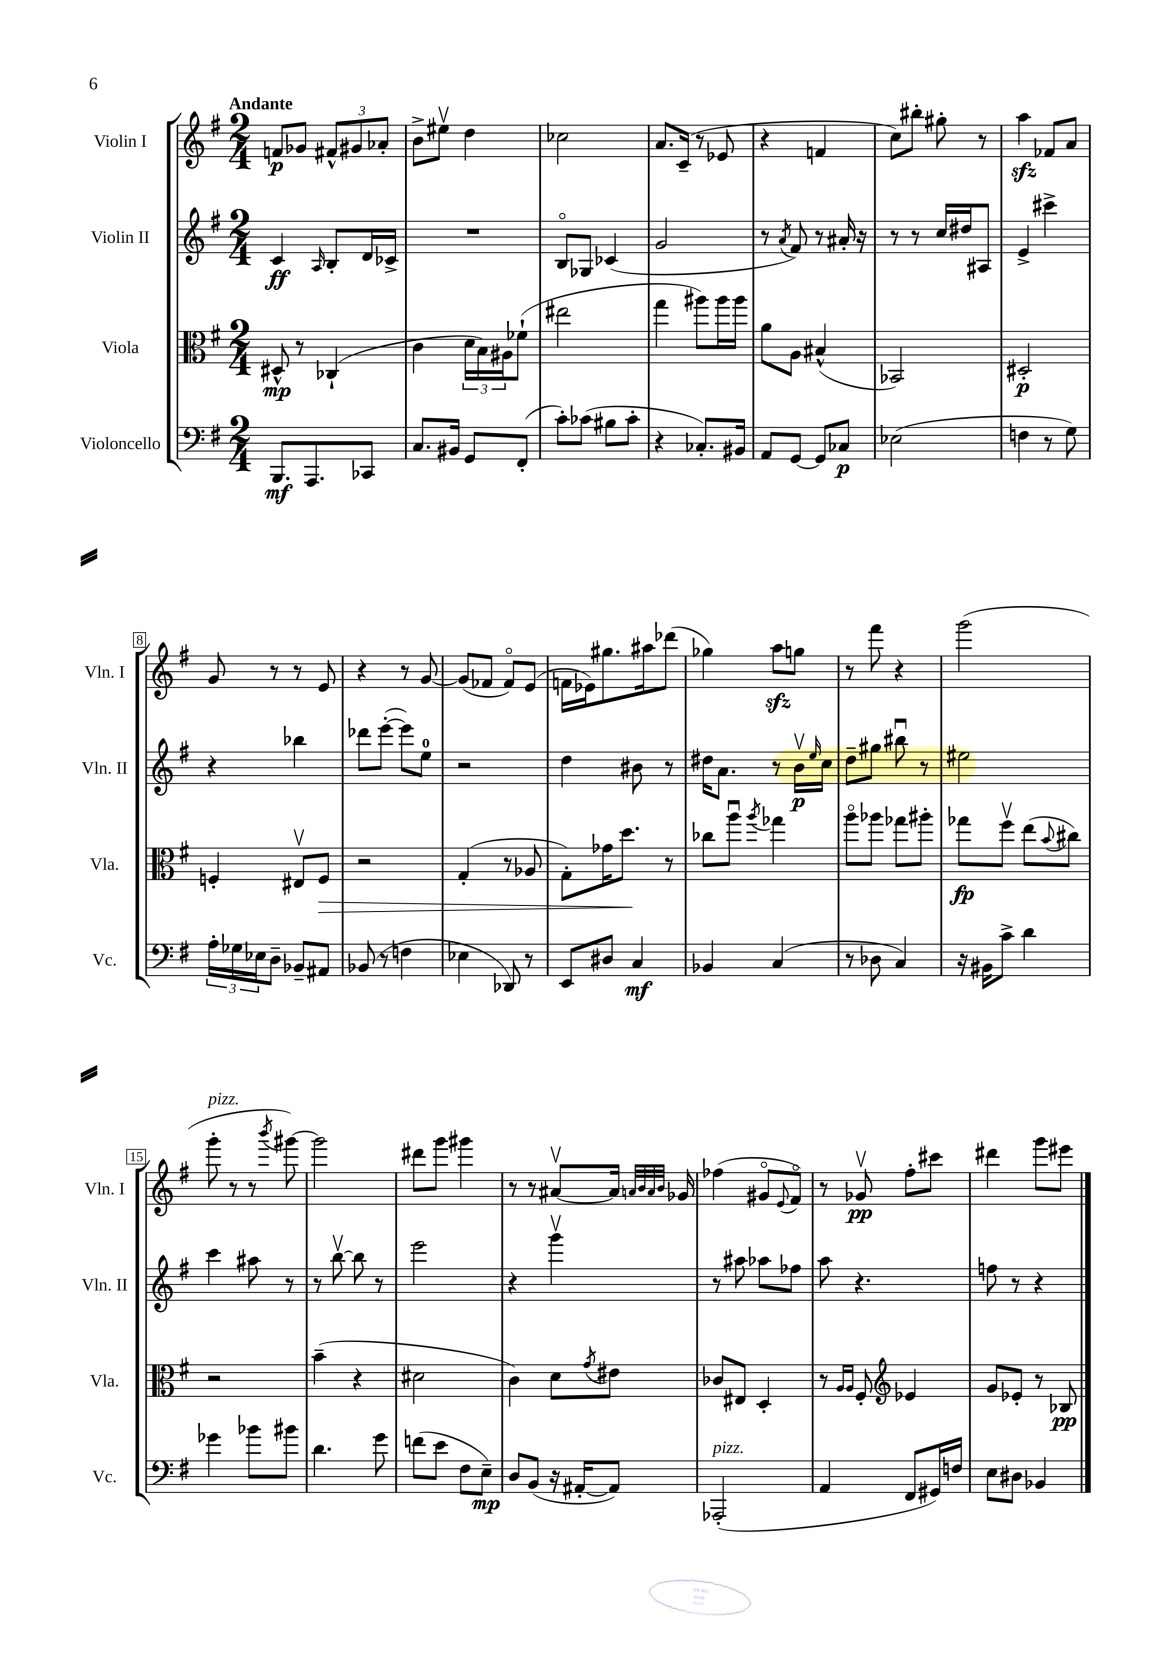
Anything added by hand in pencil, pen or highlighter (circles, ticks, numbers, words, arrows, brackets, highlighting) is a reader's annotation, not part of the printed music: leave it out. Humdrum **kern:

**kern	**dynam	**kern	**dynam	**kern	**dynam	**kern	**dynam
*part4	*part4	*part3	*part3	*part2	*part2	*part1	*part1
*staff4	*staff4	*staff3	*staff3	*staff2	*staff2	*staff1	*staff1
*I"Violoncello	*	*I"Viola	*	*I"Violin II	*	*I"Violin I	*
*I'Vc.	*	*I'Vla.	*	*I'Vln. II	*	*I'Vln. I	*
*clefF4	*	*clefC3	*	*clefG2	*	*clefG2	*
*k[f#]	*	*k[f#]	*	*k[f#]	*	*k[f#]	*
*M2/4	*	*M2/4	*	*M2/4	*	*M2/4	*
=1	=1	=1	=1	=1	=1	=1	=1
!	!	!	!	!	!	!LO:TX:a:B:t=Andante	!
8.BBB/L	mf	8D#X^^/	mp	4c/	ff	8fn/L	p
.	.	8r	.	.	.	8g-X/J	.
8.AAA/	.	.	.	.	.	.	.
.	.	.	.	16qqA/	.	.	.
.	.	(4C-X`/	.	8B'/L	.	12f#X^^/L	.
.	.	.	.	.	.	12g#X/	.
8CC-X/J	.	.	.	16d/L	.	.	.
.	.	.	.	.	.	12a-X'/J	.
.	.	.	.	16c-X^/JJ	.	.	.
=2	=2	=2	=2	=2	=2	=2	=2
8.C/L	.	4c\	.	2r	.	8b^\L	.
.	.	.	.	.	.	8ee#Xv\J	.
16BB#X/Jk	.	.	.	.	.	.	.
8GG/L	.	24d\LL	.	.	.	4dd\	.
.	.	24B\)	.	.	.	.	.
.	.	24A#X\J	.	.	.	.	.
(8FF#'/J	.	(8f-X`\J	.	.	.	.	.
=3	=3	=3	=3	=3	=3	=3	=3
8c'\L)	.	2ee#X\	.	8B/L	.	2cc-X\	.
(8c-X\J	.	.	.	8G-X/J	.	.	.
8B#X\L	.	.	.	(4c-X/	.	.	.
8c-'\J	.	.	.	.	.	.	.
=4	=4	=4	=4	=4	=4	=4	=4
4r	.	4gg\	.	2g/	.	8.a/L	.
.	.	.	.	.	.	(16c~/Jk	.
8.C-X'/L)	.	8aa#X\L)	.	.	.	8r	.
.	.	16aa#\L	.	.	.	8e-X/	.
16BB#X/Jk	.	16aa#\JJ	.	.	.	.	.
=5	=5	=5	=5	=5	=5	=5	=5
8AA/L	.	8a\L	.	8r	.	4r	.
.	.	.	.	8qa/	.	.	.
[8GG/J	.	8A\J	.	8f#/)	.	.	.
8GG/L]	.	(4B#X^^/	.	8r	.	4fn/	.
8C-X/J	p	.	.	16a#X'/	.	.	.
.	.	.	.	16r	.	.	.
=6	=6	=6	=6	=6	=6	=6	=6
(2E-X\	.	2BB-X/)	.	8r	.	8cc\L)	.
.	.	.	.	8r	.	8bb#X'\J	.
.	.	.	.	16cc/LL	.	8gg#X'\	.
.	.	.	.	16dd#X/J	.	.	.
.	.	.	.	8A#X/J	.	8r	.
=7	=7	=7	=7	=7	=7	=7	=7
4Fn\	.	2D#X'/	p	4e^/	.	4aazz\	.
8r	.	.	.	4ccc#X^\	.	8f-X/L	.
8G\)	.	.	.	.	.	8a/J	.
!!LO:LB:g=z
=8	=8	=8	=8	=8	=8	=8	=8
24A'\LL	.	4Fn'/	.	4r	.	8g/	.
24G-X\	.	.	.	.	.	.	.
24E-X\J	.	.	.	.	.	.	.
8D~\J	.	.	.	.	.	8r	.
8BB-X~/L	.	8E#Xv/L	.	4bb-X\	.	8r	.
!	!	!	!LO:HP:b	!	!	!	!
8AA#X/J	.	8F/J	>	.	.	8e/	.
=9	=9	=9	=9	=9	=9	=9	=9
(8BB-X/	.	2r	.	8ddd-X\L	.	4r	.
8r	.	.	.	([8eee'\J	.	.	.
4Fn\	.	.	.	8eee\L])	.	8r	.
.	.	.	.	8ee\J	.	[8g/	.
=10	=10	=10	=10	=10	=10	=10	=10
4E-X\	.	(4G'/	.	2r	.	(8g/L]	.
.	.	.	.	.	.	8f-X/J	.
8DD-X/)	.	8r	.	.	.	8f-/L)	.
8r	.	8A-X/	.	.	.	(8e/J	.
=11	=11	=11	=11	=11	=11	=11	=11
8EE/L	.	8G'\L)	.	4dd\	.	16fn\LL	.
.	.	.	.	.	.	16e-X\J)	.
8D#X/J	.	16g-X\K	.	.	.	8.gg#X\	.
.	.	8.dd\J	.	.	.	.	.
4C/	mf	.	.	8b#X\	.	.	.
.	.	.	.	.	.	16aa#X\k	.
.	.	8r	]	8r	.	(8ddd-X\J	.
=12	=12	=12	=12	=12	=12	=12	=12
4BB-X/	.	8cc-X\L	.	16dd#X\KL	.	4gg-X\)	.
.	.	.	.	8.a\J	.	.	.
.	.	8aau\J	.	.	.	.	.
.	.	8qaa/	.	.	.	.	.
(4C/	.	4gg-X\	.	8r	.	8aazz\L	.
.	.	.	.	16bv\LL	p	8ggn\J	.
.	.	.	.	16qqee/	.	.	.
.	.	.	.	16cc\JJ	.	.	.
=13	=13	=13	=13	=13	=13	=13	=13
8r	.	8aa\L	.	8dd~\L	.	8r	.
8D-X\	.	8aa-X\J	.	8gg#X\J	.	8fff#\	.
4C/)	.	8gg-X\L	.	8bb#Xu\	.	4r	.
.	.	8aa#X'\J	.	8r	.	.	.
=14	=14	=14	=14	=14	=14	=14	=14
16r	.	8gg-X\L	fp	2ee#X\	.	(2ggg\	.
16BB#X\KL	.	.	.	.	.	.	.
8c^\J	.	8ff#v\J	.	.	.	.	.
4d\	.	(8ee\L	.	.	.	.	.
.	.	8qqb/	.	.	.	.	.
.	.	8cc#X\J)	.	.	.	.	.
!!LO:LB:g=z
=15	=15	=15	=15	=15	=15	=15	=15
!	!	!	!	!	!	!LO:TX:a:i:t=pizz.	!
4g-X\	.	2r	.	4ccc\	.	8ggg'\	.
.	.	.	.	.	.	8r	.
8b-X\L	.	.	.	8aa#X\	.	8r	.
.	.	.	.	.	.	8qbbb/	.
8b#X\J	.	.	.	8r	.	[8ggg#X\)	.
=16	=16	=16	=16	=16	=16	=16	=16
4.d\	.	(4b~\	.	8r	.	2ggg#\]	.
.	.	.	.	[8bbv\	.	.	.
.	.	4r	.	8bb\]	.	.	.
8g\	.	.	.	8r	.	.	.
=17	=17	=17	=17	=17	=17	=17	=17
(8fn\L	.	2d#X\	.	2eee\	.	8ddd#X\L	.
8e\J	.	.	.	.	.	8ggg\J	.
8F#\L	.	.	.	.	.	4ggg#X\	.
8E~\J)	mp	.	.	.	.	.	.
=18	=18	=18	=18	=18	=18	=18	=18
8D/L	.	4c\)	.	4r	.	8r	.
(8BB/J	.	.	.	.	.	8r	.
16r	.	8d\L	.	4gggv\	.	[8a#Xv/L	.
[16AA#X'/KL	.	.	.	.	.	.	.
.	.	8qg/	.	.	.	.	.
8AA#/J])	.	8e#X\J	.	.	.	16a#/Jk]	.
.	.	.	.	.	.	32qqan/LLL	.
.	.	.	.	.	.	32qqb/	.
.	.	.	.	.	.	32qqa/	.
.	.	.	.	.	.	32qqb/JJJ	.
.	.	.	.	.	.	16g-X/	.
=19	=19	=19	=19	=19	=19	=19	=19
!LO:TX:a:i:t=pizz.	!	!	!	!	!	!	!
(2AAA-X'/	.	8c-X/L	.	8r	.	(4ff-X\	.
.	.	8E#X/J	.	8aa#X\	.	.	.
.	.	4D'/	.	8aa-X\L	.	8g#X/L	.
.	.	.	.	.	.	8qqe/	.
.	.	.	.	8ff-X\J	.	8f#/J)	.
=20	=20	=20	=20	=20	=20	=20	=20
4AA/	.	8r	.	8aa\	.	8r	.
.	.	16qqA/LL	.	.	.	.	.
.	.	16qqA/JJ	.	.	.	.	.
.	.	8F#'/	.	4.r	.	8g-Xv/	pp
*	*	*clefG2	*	*	*	*	*
8FF#/L	.	4e-X/	.	.	.	8ff#'\L	.
16GG#X/L)	.	.	.	.	.	8ccc#X\J	.
16Fn/JJ	.	.	.	.	.	.	.
=21	=21	=21	=21	=21	=21	=21	=21
8E\L	.	8g/L	.	8ffn\	.	4ddd#X\	.
8D#X\J	.	8e-X'/J	.	8r	.	.	.
4BB-X/	.	8r	.	4r	.	8ggg\L	.
.	.	8B-X/	pp	.	.	8eee#X\J	.
==	==	==	==	==	==	==	==
*-	*-	*-	*-	*-	*-	*-	*-
